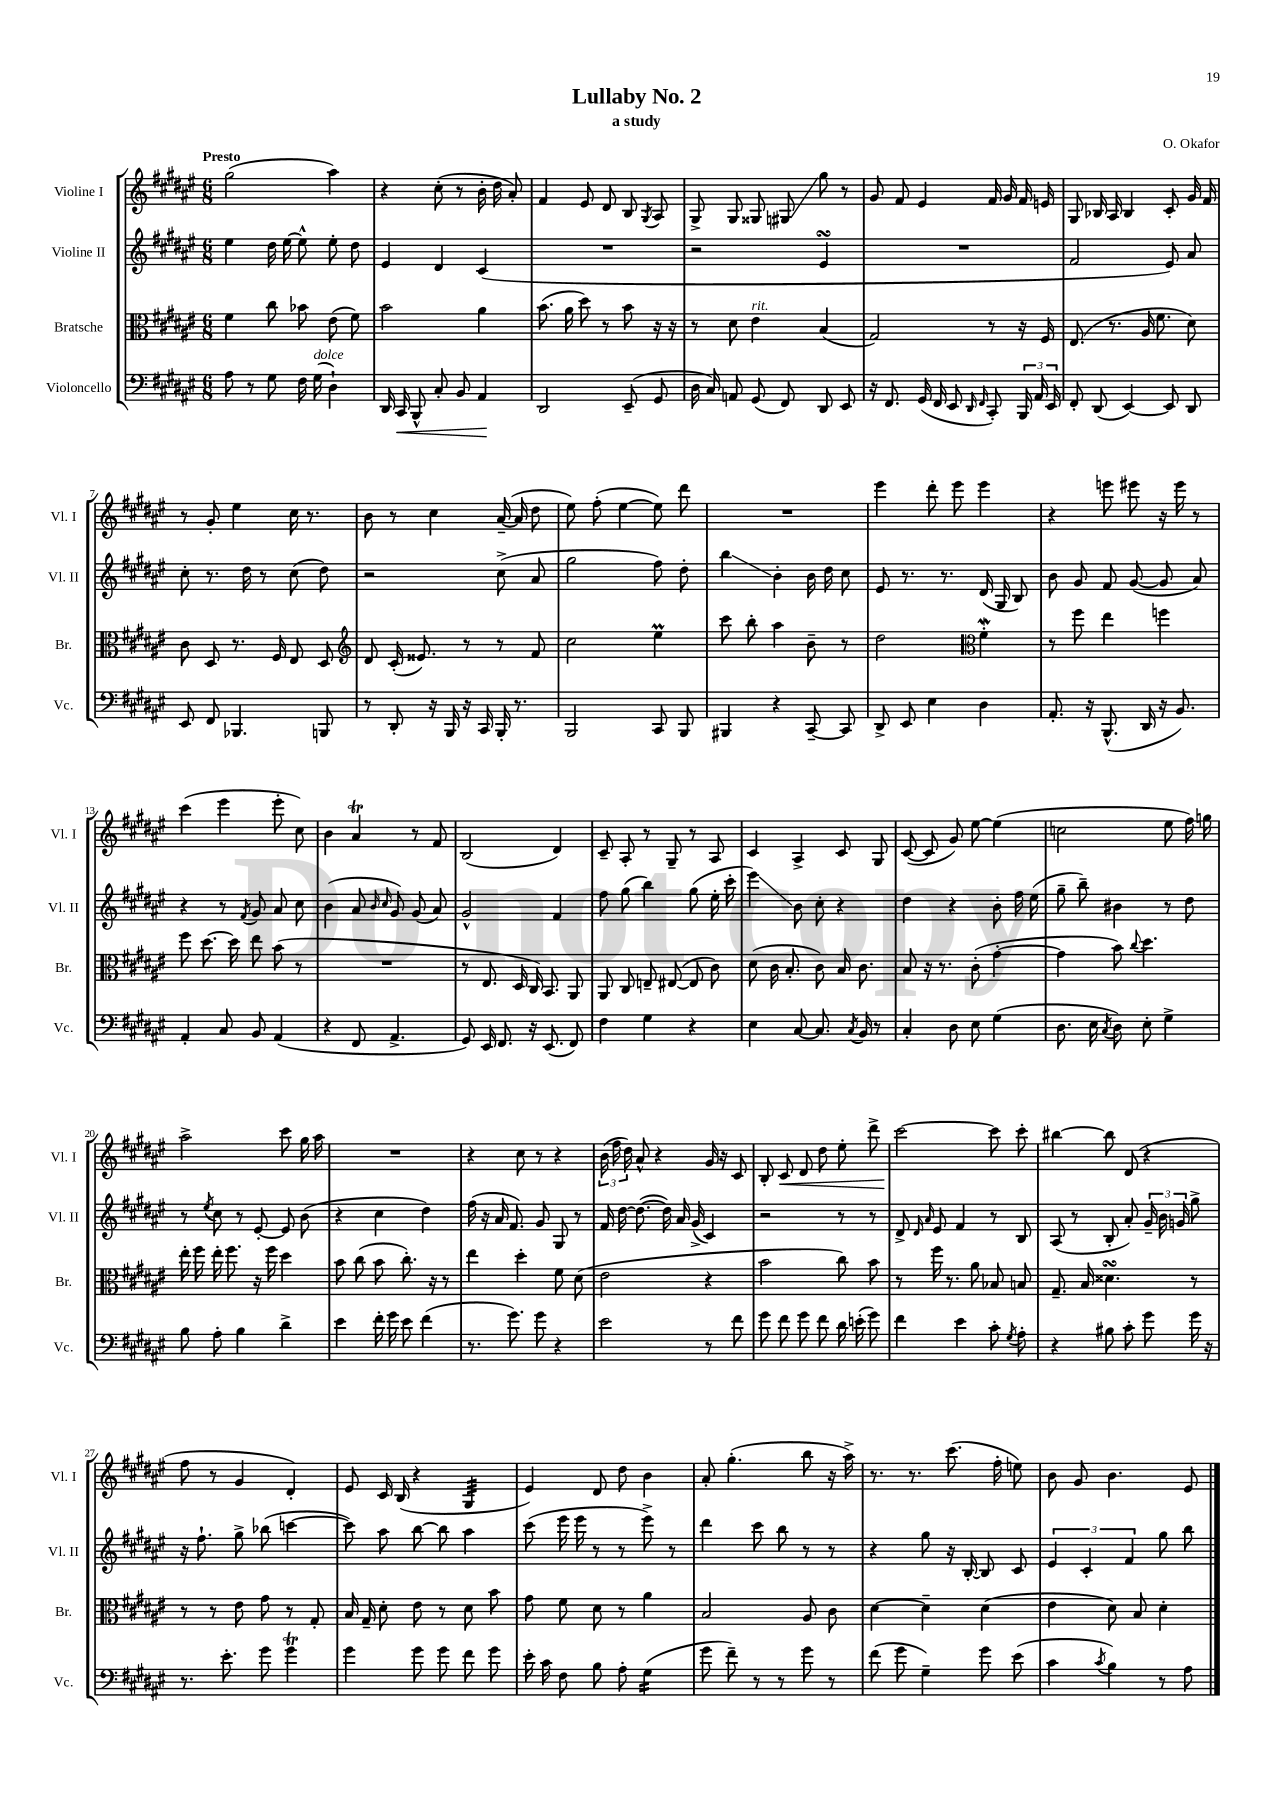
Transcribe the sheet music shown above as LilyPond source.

\header { title = "Lullaby No. 2" composer = "O. Okafor" subtitle = "a study" }
<<
\new StaffGroup <<
\new Staff = "s0" \with { instrumentName = "Violine I" shortInstrumentName = "Vl. I" } {
    \clef treble \key fis \major \numericTimeSignature \time 6/8 \tempo "Presto"
    \autoBeamOff gis''2( ais''4) |
    r4 cis''8-.( r8 b'16-. dis''16 ais'8-.) |
    fis'4 eis'8 dis'8 b8 \acciaccatura { gis8 } ais8 |
    gis8-> gis8 gisis8 gis8\glissando gis''8 r8 |
    gis'8 fis'8 eis'4 fis'16 gis'16 fis'16 e'16 |
    gis8 bes16 ais16 bes4 cis'8-. gis'16 fis'16 |
    r8 gis'8-. eis''4 cis''16 r8. |
    b'8 r8 cis''4 ais'16~--( ais'16 dis''8 |
    eis''8) fis''8-.( eis''4~ eis''8) dis'''8 |
    R2. |
    eis'''4 dis'''8-. eis'''8 eis'''4 |
    r4 e'''8 eis'''8 r16 eis'''16 r8 |
    cis'''4( eis'''4 eis'''8-. cis''8) |
    b'4 ais'4\trill r8 fis'8 |
    b2( dis'4) |
    cis'8-- ais8-. r8 gis8-- r8 ais8 |
    cis'4 ais4-> cis'8 gis8 |
    cis'8~( cis'8 gis'8) eis''8~ eis''4( |
    c''2 eis''8 fis''16) g''16 |
    ais''2-> cis'''8 gis''16 ais''16 |
    R2. |
    r4 cis''8 r8 r4 |
    \tuplet 3/2 { b'16( fis''16 dis''16) } ais'8-^ r4 gis'16 r16 cis'8 |
    b8-. cis'8\< dis'8 dis''8 eis''8-. dis'''8-> |
    cis'''2~\! cis'''8 cis'''8-. |
    bis''4~ bis''8 dis'8( r4 |
    fis''8 r8 gis'4 dis'4-.) |
    eis'8 cis'16 b16( r4 gis4:32 |
    eis'4) dis'8 dis''8 b'4 |
    ais'8-. gis''4.-.( b''8 r16 ais''16->) |
    r8. r8. cis'''8.( fis''16-. e''8) |
    b'8 gis'8 b'4. eis'8 \bar "|." |
}
\new Staff = "s1" \with { instrumentName = "Violine II" shortInstrumentName = "Vl. II" } {
    \clef treble \key fis \major \numericTimeSignature \time 6/8
    \autoBeamOff eis''4 dis''16 eis''16~ eis''8-^ eis''8-. dis''8 |
    eis'4 dis'4 cis'4( |
    R2. |
    r2 eis'4\turn |
    R2. |
    fis'2 eis'8) ais'8 |
    cis''8-. r8. dis''16 r8 cis''8( dis''8) |
    r2 cis''8->( ais'8 |
    gis''2 fis''8) dis''8-. |
    b''4\glissando b'4-. b'16 dis''16 cis''8 |
    eis'8 r8. r8. dis'16( gis16 b8) |
    b'8 gis'8 fis'8 gis'8~( gis'8 ais'8) |
    r4 r8 \acciaccatura { fis'8 } gis'8 ais'8 cis''8 |
    b'4( ais'8 \grace { b'16 cis''16 } gis'8) gis'8( ais'8) |
    gis'2-^ fis'4 |
    fis''8 gis''8( b''4) gis''8( eis''16-. cis'''16-. |
    eis'''4\glissando) b'8 cis''8-. r4 |
    dis''4 r4 b'8-. fis''16 eis''16( |
    gis''8-- b''8--) bis'4 r8 dis''8 |
    r8 \acciaccatura { eis''8 } cis''8 r8 eis'8~-. eis'8 b'8( |
    r4 cis''4 dis''4) |
    fis''16( r16 ais'16 fis'8.) gis'8 gis8 r8 |
    fis'16 dis''16~ dis''8.~( dis''16) ais'16 gis'16->( cis'4) |
    r2 r8 r8 |
    dis'8-> \grace { dis'16 ais'16 } eis'8 fis'4 r8 b8 |
    ais8( r8 b8-. ais'8-.) \tuplet 3/2 { gis'16-- b'16 g'16 } gis''8-> |
    r16 fis''8.-! gis''8-> bes''8( c'''4~ |
    c'''8) ais''8 b''8~ b''8 ais''4 |
    cis'''8( eis'''16 eis'''16 r8 r8 eis'''8->) r8 |
    dis'''4 cis'''8 b''8 r8 r8 |
    r4 gis''8 r16 b16~-. b8 cis'8 |
    \tuplet 3/2 { eis'4 cis'4-. fis'4 } gis''8 b''8 \bar "|." |
}
\new Staff = "s2" \with { instrumentName = "Bratsche" shortInstrumentName = "Br." } {
    \clef alto \key fis \major \numericTimeSignature \time 6/8
    \autoBeamOff fis'4 cis''8 bes'8 eis'8( fis'8) |
    b'2 ais'4 |
    b'8.( ais'16 dis''8) r8 b'8 r16 r16 |
    r8 dis'8 eis'4^\markup { \italic "rit." } b4( |
    gis2) r8 r16 fis16 |
    eis8.( r8. ais16 fis'8. dis'8) |
    cis'8 dis8 r8. fis16 eis8 dis8 |
    \clef treble dis'8 cis'16-.( eisis'8.) r8 r8 fis'8 |
    cis''2 eis''4\prall |
    cis'''8 b''8-. ais''4 b'8-- r8 |
    dis''2 \clef alto fis'4-.\mordent |
    r8 fis''8 eis''4 f''4 |
    fis''8 dis''8.~ dis''16 eis''8 b'8( r8 |
    R2. |
    r8 eis8. dis16 cis16) b,8. ais,8 |
    ais,8 cis8 e8-- eis8~( eis8 cis'8) |
    dis'8( cis'16 b8.-. cis'8) b16 cis'8. |
    b8 r16 r8. cis'8-.( gis'4~-. |
    gis'4 b'8) \appoggiatura { cis''8 } dis''4. |
    eis''16-. fis''16 eis''16-. fis''8. r16 fis''16 dis''4 |
    b'8 cis''8( b'8 cis''8.-.) r16 r8 |
    eis''4 dis''4-. fis'8 dis'8( |
    eis'2 r4 |
    b'2 cis''8) b'8 |
    r8 fis''16 r8. ais'8 bes8 b8 |
    gis8.-- b16 disis'4.\turn r8 |
    r8 r8 eis'8 gis'8 r8 gis8-. |
    b16 gis16-- dis'8-. eis'8 r8 dis'8 b'8 |
    gis'8 fis'8 dis'8 r8 ais'4 |
    b2 ais8 cis'8 |
    dis'4~ dis'4-- dis'4( |
    eis'4 dis'8) b8 dis'4-. \bar "|." |
}
\new Staff = "s3" \with { instrumentName = "Violoncello" shortInstrumentName = "Vc." } {
    \clef bass \key fis \major \numericTimeSignature \time 6/8
    \autoBeamOff ais8 r8 gis8 fis16 gis16^\markup { \italic "dolce" }( dis4-!) |
    dis,16 cis,16\< b,,8-^ cis8-. b,8 ais,4\! |
    dis,2 eis,8--( gis,8 |
    dis16 cis16) a,8 gis,8( fis,8) dis,8 eis,8 |
    r16 fis,8. gis,16( fis,16 eis,8 \grace { dis,16 fis,16 } cis,8-.) \tuplet 3/2 { b,,16 ais,16 eis,16 } |
    fis,8-. dis,8( eis,4~) eis,8 dis,8 |
    eis,8 fis,8 bes,,4. b,,8 |
    r8 dis,8-. r16 b,,16 r16 cis,16 b,,16-. r8. |
    b,,2 cis,8 b,,8 |
    bis,,4 r4 cis,8~-- cis,8 |
    dis,8-> eis,8 eis4 dis4 |
    ais,8.-. r16 b,,8.-^( dis,16 r16 b,8.) |
    ais,4-. cis8 b,8 ais,4( |
    r4 fis,8 ais,4.-> |
    gis,8) eis,16 fis,8. r16 eis,8.( fis,8) |
    fis4 gis4 r4 |
    eis4 cis8~ cis8. \acciaccatura { cis8 } b,16 r8 |
    cis4-. dis8 eis8 gis4( |
    dis8. eis16 \acciaccatura { cis8 } dis8) eis8-. gis4-> |
    b8 ais8-. b4 dis'4-> |
    eis'4 fis'16-. gis'16 eis'8 fis'4( |
    r8. gis'8.) gis'8 r4 |
    eis'2 r8 fis'8 |
    gis'8 fis'8 gis'8 fis'8 dis'16 e'16-.( gis'8) |
    fis'4 eis'4 cis'8-. \acciaccatura { gis8 } ais8-. |
    r4 bis8 cis'8-. gis'8 gis'16 r16 |
    r8. eis'8.-. gis'8 gis'4\trill |
    gis'4 gis'8 gis'8 fis'8 gis'8 |
    eis'16-. cis'16 fis8 b8 ais8-. gis4:16( |
    gis'8 fis'8--) r8 r8 gis'8 r8 |
    fis'8( gis'8 gis4--) gis'8 eis'8( |
    cis'4 \acciaccatura { cis'8 } b4) r8 ais8 \bar "|." |
}
>>
>>
